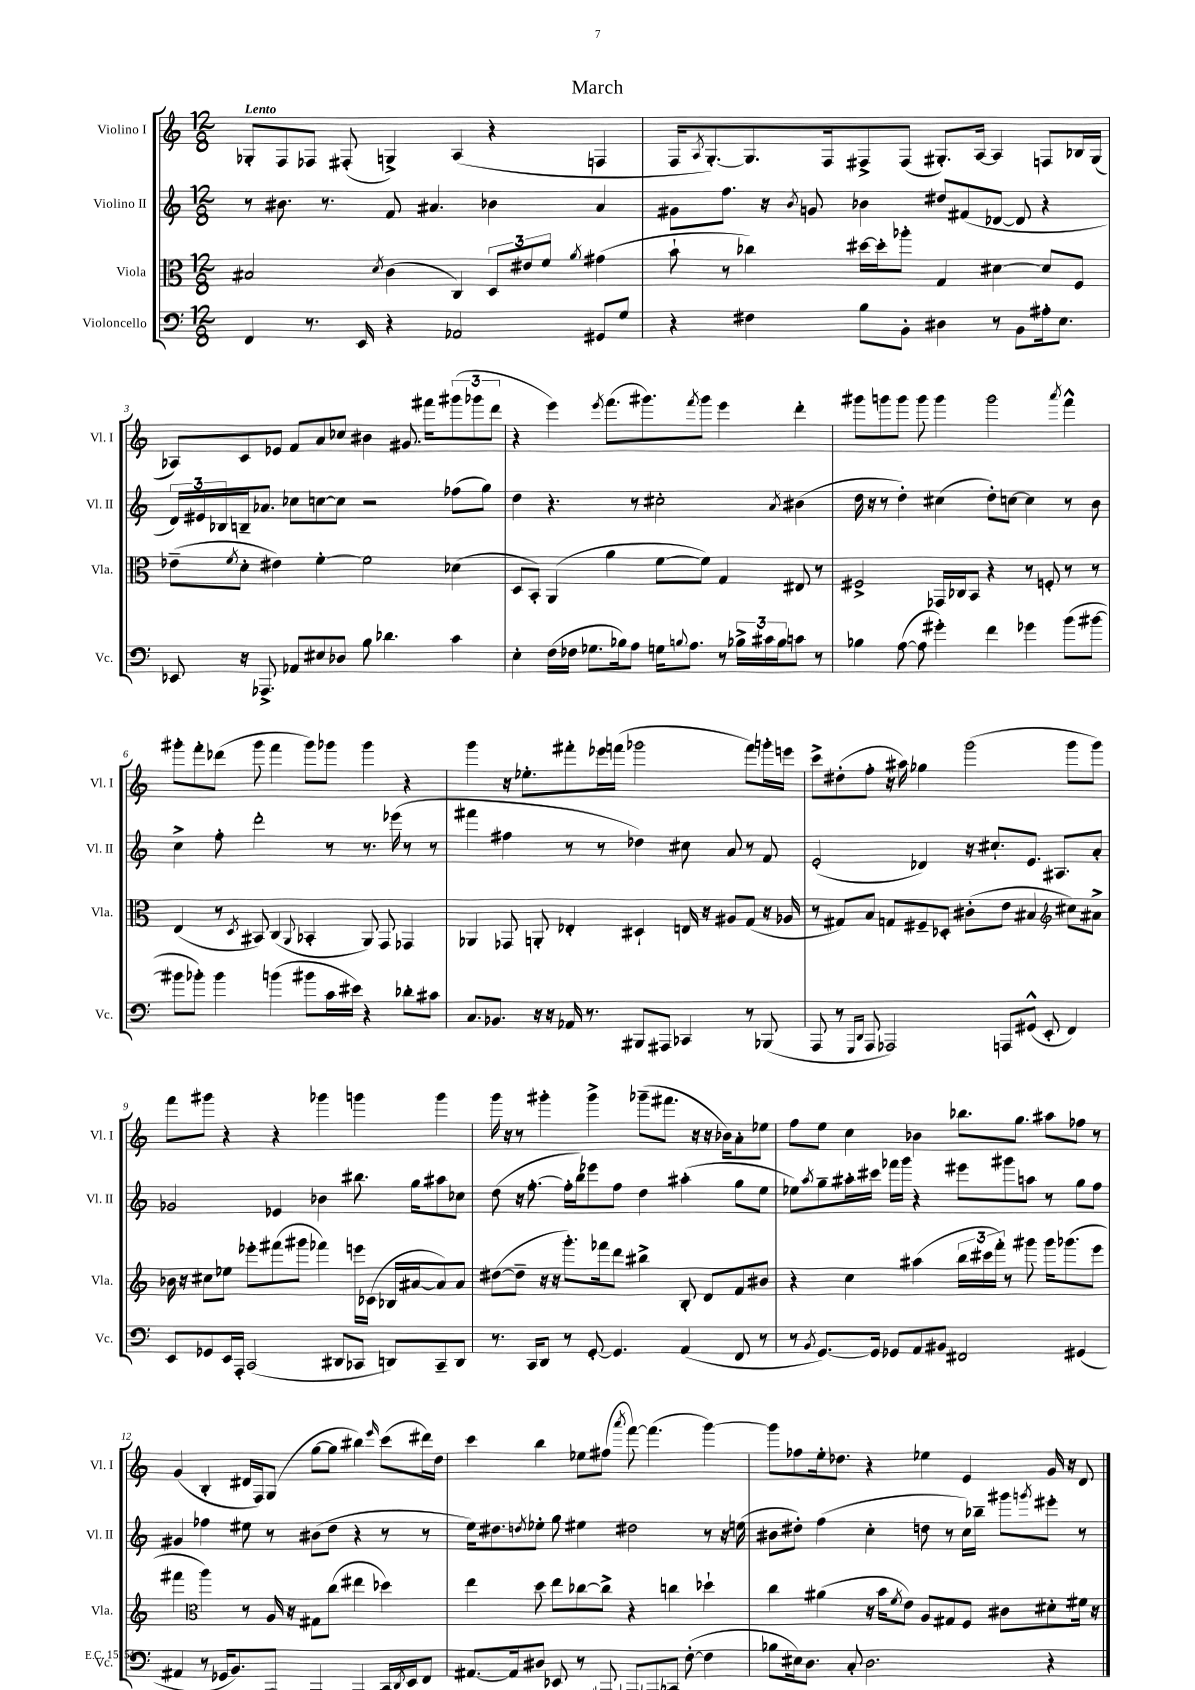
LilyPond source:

\header { title = "March" }
<<
\new StaffGroup <<
\new Staff = "s0" \with { instrumentName = "Violino I" shortInstrumentName = "Vl. I" } {
    \clef treble \key c \major \numericTimeSignature \time 12/8 \tempo "Lento"
    ges8-. f8 fes8 fis8-.( g4->) a4( r4 f4 |
    f16 \acciaccatura { a8 } g8.~-.) g8. f16 fis8-> fis8( gis8.-.) a16~ a4 f8 bes16 gis16( |
    aes8) c'8 ees'8 f'8 a'8 ces''8 bis'4 gis'8. fis'''16 \tuplet 3/2 { gis'''8( ges'''8 d'''8 } |
    r4 e'''4) \acciaccatura { e'''8 } f'''8.( gis'''8.) \acciaccatura { f'''8 } gis'''8 e'''4 d'''4-. |
    gis'''8 g'''8 g'''8 g'''8 g'''4 g'''2 \acciaccatura { a'''8 } f'''4-^ |
    gis'''8-. f'''8-. des'''8( gis'''8 f'''4 gis'''8) ges'''8 ges'''4 r4 |
    g'''4 r16 ees''8.-. fis'''8-. ees'''16 f'''16( ges'''2 f'''8) g'''16-. e'''16 |
    c'''8-> dis''8-.( f''8-. r16 ais''16) ges''4 g'''2( g'''8 g'''8) |
    f'''8 gis'''8 r4 r4 ges'''4 g'''4 g'''4 |
    g'''16 r16 r8 gis'''4-. gis'''4-> ges'''8--( fis'''8. r16 r16 bes'16) a'8-. ees''8 |
    f''8 e''8 c''4 bes'4 bes''8. g''8. ais''8 fes''8 r8 |
    g'4( b4-. dis'16 f16) g8( g''8~ g''8 bis''4) \grace { e'''16 } c'''8( dis'''16) d''16 |
    c'''4 b''4 ees''8 fis''8( \acciaccatura { a'''8 } f'''8~) f'''4.( g'''4~) |
    g'''8 fes''8 e''16-. des''8. r4 ees''4 e'4 g'16 r16 d'8 \bar "|." |
}
\new Staff = "s1" \with { instrumentName = "Violino II" shortInstrumentName = "Vl. II" } {
    \clef treble \key c \major \numericTimeSignature \time 12/8
    r8 bis'8. r8. f'8 ais'4. bes'4 ais'4 |
    gis'8 f''8. r16 \acciaccatura { b'8 } g'8 bes'4 dis''8 fis'8( des'8~ des'8 r4 |
    \tuplet 3/2 { d'16) eis'16 bes16 } b16-- aes'8. ces''8 c''8~ c''8 r2 fes''8( g''8) |
    d''4 r4. r8 cis''2-. \acciaccatura { a'8 } bis'4( |
    d''16 r16 r8 d''4-.) cis''4( d''8-.) c''8~ c''4 r8 b'8 |
    c''4-> f''8-. d'''2-. r8 r8. ees'''16( r8 r8 |
    fis'''4 fis''4 r8 r8 des''4) cis''8 a'8 r8 f'8 |
    e'2-.( des'4) r16 cis''8.-! e'8. ais8. a'8-. |
    ges'2 ees'4 bes'4 bis''8. g''16 ais''8 ces''8 |
    d''8( r16 f''8.~-. f''16-. b''16) ees'''8 f''8 d''4 ais''4-.( g''8 e''8 |
    ees''8) \acciaccatura { a''8 } g''8-- ais''16-. cis'''16 fes'''16 g'''16 r4 eis'''8 gis'''8 a''8 r8 g''8 f''8 |
    gis'4 fes''4 eis''8 r8 bis'8( d''8 r4 r8 r8 |
    e''16) dis''8. \acciaccatura { d''8 } ees''8-. g''8 eis''4 dis''2 r8 r16 e''16( |
    bis'8 dis''8-.) f''4( c''4-. d''8 r8 c''16) bes''16-- gis'''8 \acciaccatura { g'''8 } eis'''8-. r8 \bar "|." |
}
\new Staff = "s2" \with { instrumentName = "Viola" shortInstrumentName = "Vla." } {
    \clef alto \key c \major \numericTimeSignature \time 12/8
    bis2 \acciaccatura { d'8 } c'4( c4) \tuplet 3/2 { d8 eis'8 f'8 } \acciaccatura { a'8 } gis'4( |
    b'8-! r8 ces''4) dis''16~ dis''16-. aes''8-. g4 dis'4~ dis'8 f8 |
    ees'8--( \acciaccatura { f'8 } d'8-. eis'4) f'4~-. f'2 des'4( |
    d8 b,8-.) a,4( a'4 f'8~ f'8) g4 eis8 r8 |
    fis2-> ges,16 ces16 b,8 r4 r8 f8-. r8 r8 |
    e4( r8 \acciaccatura { d8 } bis,8) c4( \appoggiatura { a,8 } bes,4-. a,8) g,8 ges,4 |
    aes,4 ges,8 a,8-. ees4-. dis4-! e16 r16 ais8 g8( r16 aes16 |
    r8 gis8) b8 g8 fis8-- des8-. cis'8-.( e'8 bis4 \clef treble cis''8) ais'8-> |
    bes'16 r16 cis''8 ees''8 ees'''8-. fis'''8( gis'''8 fes'''4) e'''16 ces'16( bes16 ais'16~ ais'8) ais'8 |
    dis''8~( dis''8-- r16 r16 g'''8.-.) fes'''16 d'''8 bis''4-> b8-. d'8 f'8 bis'8 |
    r4 c''4 ais''4( \tuplet 3/2 { b''16 cis'''16 f'''16-.) } r8 gis'''8 gis'''16 ges'''8.( e'''8 |
    fis'''4 \clef alto a''4) r8 a16 r16 gis8 c''8( eis''4 des''4) |
    e''4 d''8 e''8 ces''8~ ces''8-> r4 c''4 des''4-! |
    c''4 ais'4( r16 b'16 \acciaccatura { f'8 } e'8) a8 gis8 f8 cis'8 dis'8-. fis'16 r16 \bar "|." |
}
\new Staff = "s3" \with { instrumentName = "Violoncello" shortInstrumentName = "Vc." } {
    \clef bass \key c \major \numericTimeSignature \time 12/8
    f,4 r8. e,16 r4 aes,2 gis,8 g8 |
    r4 fis4 b8 b,8-. dis4 r8 b,8 ais16-. e8. |
    ees,8 r16 aes,,8.-> aes,8 eis8 des8 b8 des'4. c'4 |
    e4-. f16( fes16 ges8. bes16) a8 g16 \appoggiatura { b8 } a8. r8 \tuplet 3/2 { bes16-> cis'16 bes16 } c'8 r8 |
    bes4 a8~( a8 gis'4-.) f'4 ges'4 b'8( bis'8~ |
    bis'8 bes'8-.) bes'4 b'4( bis'8 c'16 eis'16) r4 des'8-. cis'8 |
    c8. bes,8. r16 r16 aes,16 r8. bis,,8 ais,,8 ces,4 r8 bes,,8( |
    a,,8 r8 \grace { g,,16 d,16 } a,,8 aes,,2) a,,8 gis,8-^( e,8-. f,4) |
    e,8 ges,8 e,16 a,,16-. c,2( dis,8 ces,8 d,8) ces,8-- d,8 |
    r8. c,16 d,8 r8 g,8~-. g,4. a,4( f,8 r8 |
    r8 \acciaccatura { b,8 } g,8.~) g,16 ges,8 a,8 bis,8 fis,2 gis,4( |
    ais,4 r8 ges,16 b,8.) b,,8 a,,4 a,,4 c,16 \acciaccatura { d,8 } e,16 f,8 |
    ais,8.~ ais,16 dis8 ees,8 r8 ais,,8-. a,,8 aes,,8 ces,8 f8~-.( f4 |
    bes8 eis16) d8. c8-. d2. r4 \bar "|." |
}
>>
>>
